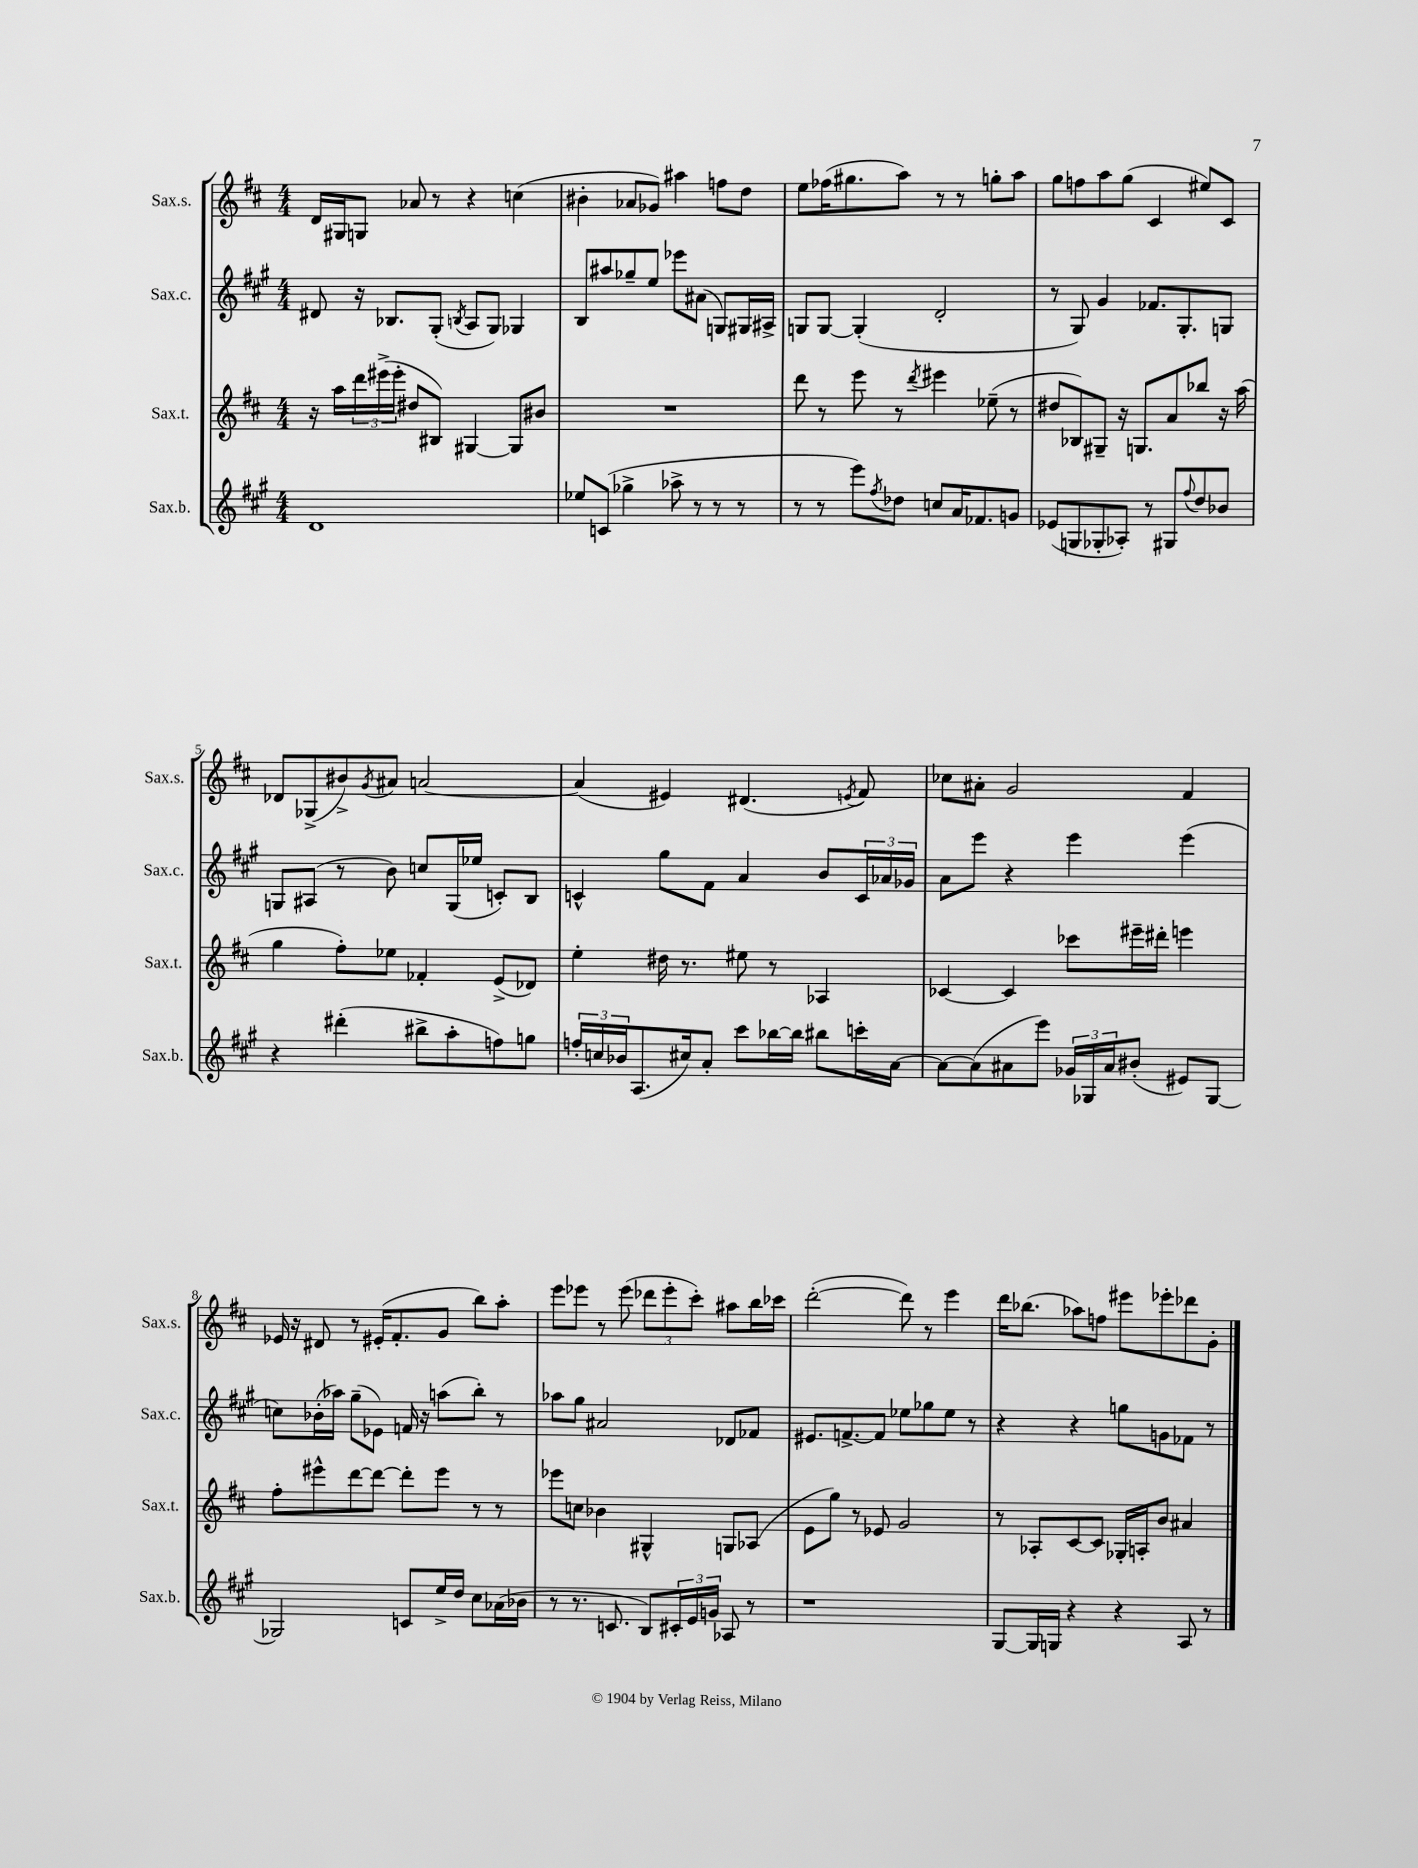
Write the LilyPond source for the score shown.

<<
\new StaffGroup <<
\new Staff = "s0" \with { instrumentName = "Sax.s." shortInstrumentName = "Sax.s." } {
    \clef treble \key d \major \numericTimeSignature \time 4/4
    d'16 gis16 g8 aes'8 r8 r4 c''4( |
    bis'4-. aes'8 ges'8) ais''4 f''8 d''8 |
    e''8 fes''16( gis''8. a''8) r8 r8 g''8-. a''8 |
    g''8 f''8 a''8 g''8( cis'4 eis''8) cis'8 |
    des'8 ges8->( bis'8->) \acciaccatura { g'8 } ais'8 a'2~ |
    a'4( eis'4) dis'4.( \acciaccatura { e'8 } fis'8) |
    ces''8 ais'8-. g'2 fis'4 |
    ees'16 r16 dis'8 r8 eis'16-.( fis'8.-. g'8 b''8) a''8-. |
    e'''8 ees'''8 r8 ees'''8( \tuplet 3/2 { des'''8 ees'''8-. cis'''8-.) } ais''8 b''16 ces'''16 |
    d'''2~-.( d'''8) r8 e'''4 |
    d'''16 bes''8.( aes''8) f''8 eis'''8 ees'''8-. des'''8 g'8-. \bar "|." |
}
\new Staff = "s1" \with { instrumentName = "Sax.c." shortInstrumentName = "Sax.c." } {
    \clef treble \key a \major \numericTimeSignature \time 4/4
    dis'8 r16 bes8. gis8-.( \acciaccatura { b8 } a8 gis8) ges4 |
    b8 ais''8 ges''8-- e''8 ees'''8 ais'8( g8) gis16 ais16-> |
    g8 g8~ g4-.( d'2-. |
    r8 gis8) gis'4 fes'8. gis8.-. g8 |
    g8 ais8( r8 b'8) c''8 g16( ees''16 c'8-.) b8 |
    c'4-^ gis''8 fis'8 a'4 b'8 \tuplet 3/2 { c'16 aes'16 ges'16 } |
    a'8 e'''8 r4 e'''4 e'''4( |
    c''8) bes'16-.( aes''16) gis''8--( ees'8) f'16 r16 a''8( b''8-.) r8 |
    aes''8 gis''8 ais'2 des'8 fes'8 |
    eis'8. f'8.~-> f'8 ees''8 ges''8 ees''8 r8 |
    r4 r4 g''8 g'8 fes'8 r8 \bar "|." |
}
\new Staff = "s2" \with { instrumentName = "Sax.t." shortInstrumentName = "Sax.t." } {
    \clef treble \key d \major \numericTimeSignature \time 4/4
    r16 a''16 \tuplet 3/2 { d'''16 eis'''16->( eis'''16-. } dis''8 bis8) gis4~ gis8 bis'8 |
    R1 |
    d'''8 r8 e'''8 r8 \acciaccatura { d'''8 } eis'''4 ees''8--( r8 |
    dis''8 bes8) gis8-- r16 g8. a'8 bes''8 r16 a''16( |
    g''4 fis''8-.) ees''8 fes'4-. e'8->( des'8) |
    e''4-. dis''16 r8. eis''8 r8 aes4 |
    ces'4~ ces'4 ces'''8 eis'''16-- dis'''16-. e'''4 |
    fis''8-. eis'''8-^ d'''8~ d'''8~ d'''8-. eis'''8 r8 r8 |
    ees'''8 c''8 bes'4 gis4-^ g8 aes8( |
    e'8 g''8) r8 ees'8 g'2 |
    r8 aes8-. cis'8~ cis'8 ges16-. a16-. b'8 ais'4 \bar "|." |
}
\new Staff = "s3" \with { instrumentName = "Sax.b." shortInstrumentName = "Sax.b." } {
    \clef treble \key a \major \numericTimeSignature \time 4/4
    d'1 |
    ees''8 c'8( ges''4-> aes''8-> r8 r8 r8 |
    r8 r8 e'''8) \acciaccatura { fis''8 } des''8 c''8 a'16 fes'8. g'8 |
    ees'8( g8 ges8-. aes8-.) r8 gis8 \appoggiatura { fis''8 } d''8 bes'8 |
    r4 dis'''4-.( bis''8-> a''8-. f''8) g''8 |
    \tuplet 3/2 { f''16-. c''16 bes'16 } a8.( cis''16) a'8-. cis'''8 bes''16~ bes''16 bis''8 c'''16-. a'16~ |
    a'8~ a'8( ais'8 e'''8) \tuplet 3/2 { ges'16 ges16 ais'16 } bis'8-.( eis'8) ges8~ |
    ges2 c'8 e''16-> d''16 cis''8 aes'16( bes'16 |
    r8 r8. c'8. b8) \tuplet 3/2 { cis'16-. e'16 g'16 } aes8 r8 |
    r1 |
    gis8~ gis16 g16 r4 r4 a8 r8 \bar "|." |
}
>>
>>
